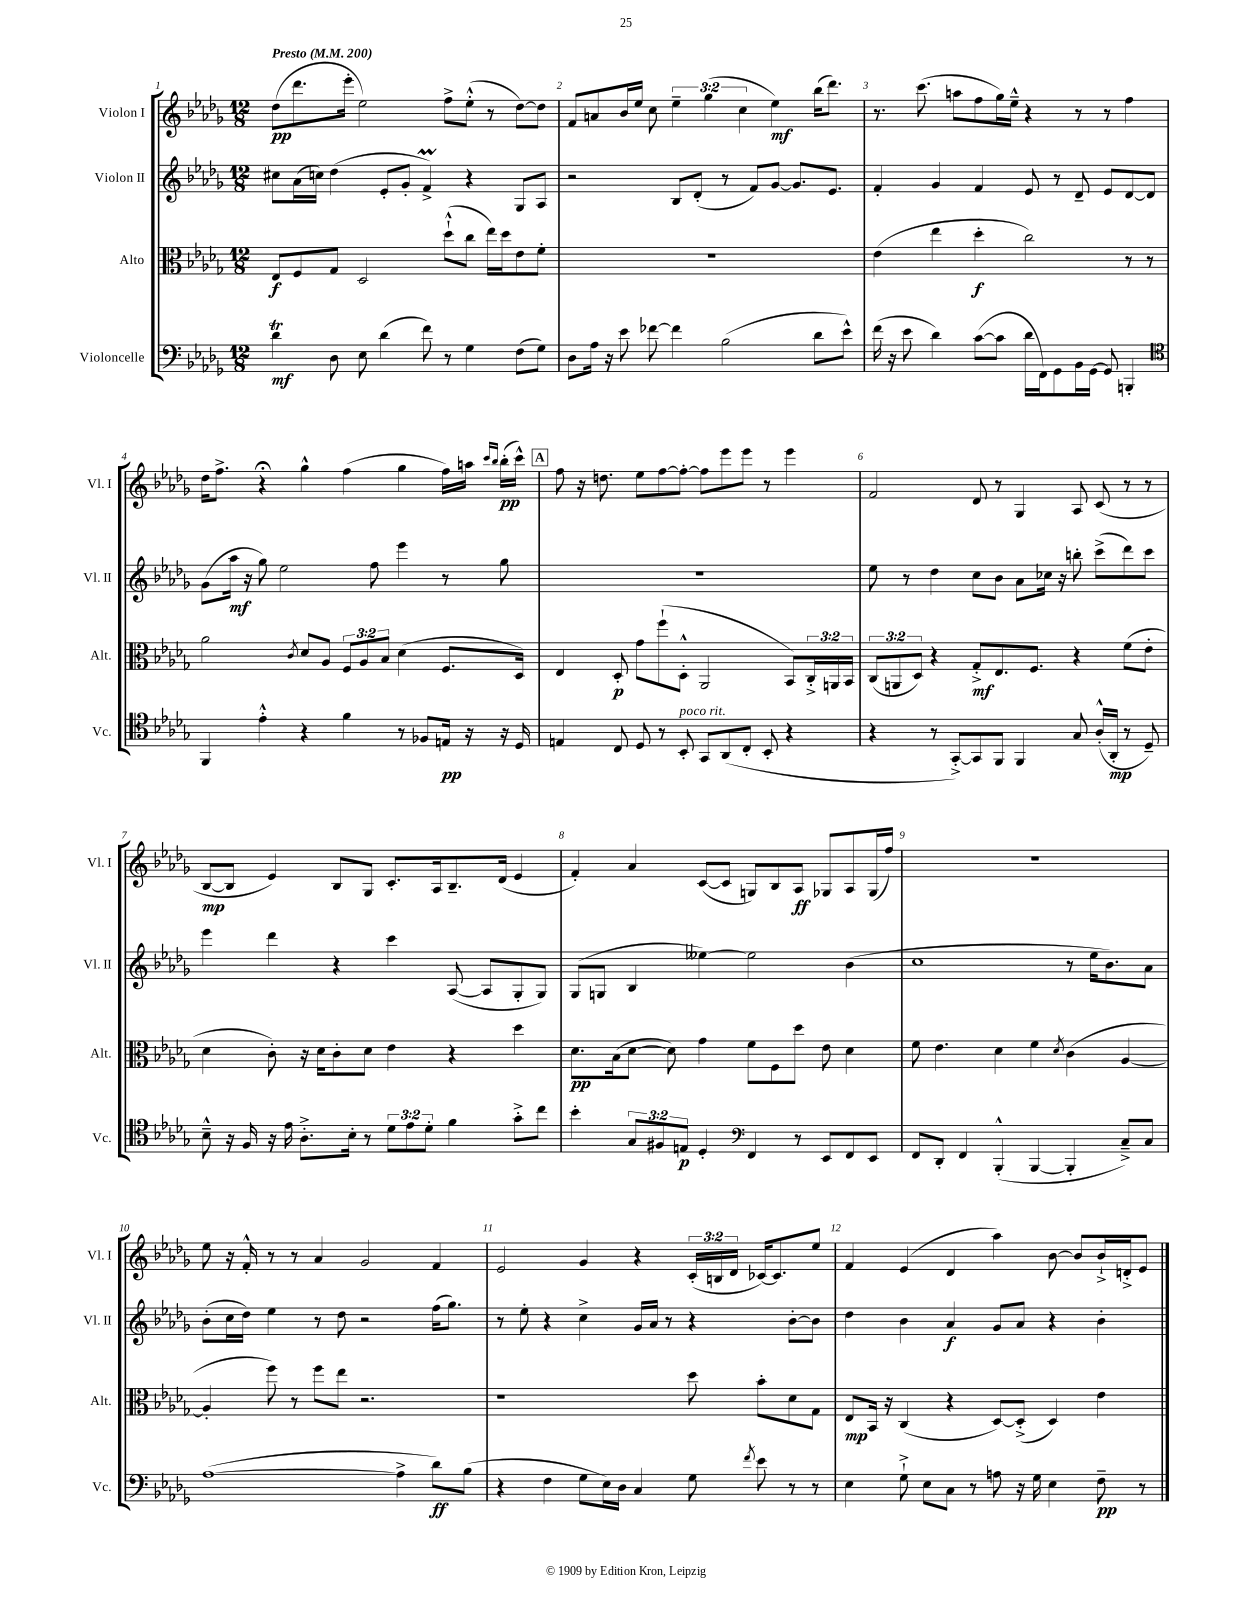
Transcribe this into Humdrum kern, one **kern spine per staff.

**kern	**dynam	**kern	**dynam	**kern	**dynam	**kern	**dynam
*part4	*part4	*part3	*part3	*part2	*part2	*part1	*part1
*staff4	*staff4	*staff3	*staff3	*staff2	*staff2	*staff1	*staff1
*I"Violoncelle	*	*I"Alto	*	*I"Violon II	*	*I"Violon I	*
*I'Vc.	*	*I'Alt.	*	*I'Vl. II	*	*I'Vl. I	*
*clefF4	*	*clefC3	*	*clefG2	*	*clefG2	*
*k[b-e-a-d-g-]	*	*k[b-e-a-d-g-]	*	*k[b-e-a-d-g-]	*	*k[b-e-a-d-g-]	*
*M12/8	*	*M12/8	*	*M12/8	*	*M12/8	*
*MM200	*	*MM200	*	*MM200	*	*MM200	*
=1	=1	=1	=1	=1	=1	=1	=1
!	!	!	!	!	!	!LO:TX:a:B:t=Presto	!
4d-T\	mf	8E-/L	f	8cc#X\L	.	(8dd-\L	pp
.	.	8F/	.	(16a-\L	.	8.ddd-\	.
.	.	.	.	16ccn\JJ)	.	.	.
8D-\	.	8G-/J	.	(4dd-\	.	.	.
.	.	.	.	.	.	16eee-'\Jk	.
8E-\	.	2D-/	.	.	.	2ee-\)	.
(4d-\	.	.	.	8e-'/L	.	.	.
.	.	.	.	8g-'/J	.	.	.
8f\)	.	.	.	4fm^/)	.	.	.
8r	.	(8dd-`^^\L	.	.	.	8ff^\L	.
4G-\	.	8cc\J	.	4r	.	(8ee-'^^\J	.
.	.	16ee-\LL)	.	.	.	8r	.
.	.	16dd-\J	.	.	.	.	.
(8F\L	.	8e-\	.	8G-/L	.	[8dd-\L)	.
8G-\J)	.	8f'\J	.	8A-/J	.	8dd-\J]	.
=2	=2	=2	=2	=2	=2	=2	=2
8D-\L	.	1.r	.	2r	.	8f/L	.
16A-\Jk	.	.	.	.	.	8an/	.
16r	.	.	.	.	.	.	.
8e-\	.	.	.	.	.	16b-/L	.
.	.	.	.	.	.	16ee-/JJ	.
[8f-X\	.	.	.	.	.	8cc\	.
4f-\]	.	.	.	8B-/L	.	6ee-~\	.
.	.	.	.	(8d-'/J	.	.	.
.	.	.	.	.	.	(6gg-\	.
(2B-\	.	.	.	8r	.	.	.
.	.	.	.	.	.	6cc\	.
.	.	.	.	8f/L)	.	.	.
.	.	.	.	[8g-/J	.	4ee-\)	mf
.	.	.	.	8.g-/L]	.	.	.
8d-\L	.	.	.	.	.	(16bb-\KL	.
.	.	.	.	8.e-/J	.	8.ddd-\J)	.
8e-^^\J)	.	.	.	.	.	.	.
=3	=3	=3	=3	=3	=3	=3	=3
(16f\	.	(4e-\	.	4f'/	.	8.r	.
16r	.	.	.	.	.	.	.
8e-\	.	.	.	.	.	.	.
.	.	.	.	.	.	(8.ccc\	.
4d-\)	.	4ee-\	.	4g-/	.	.	.
.	.	.	.	.	.	8aan\L	.
([8c\L	.	4dd-'\	f	4f/	.	8ff\	.
8c\J]	.	.	.	.	.	16gg-\L)	.
.	.	.	.	.	.	16ee-~^^\JJ	.
16d-\LL	.	2cc\)	.	8e-/	.	4r	.
16FF\J)	.	.	.	.	.	.	.
8GG-\	.	.	.	8r	.	.	.
16BB-\L	.	.	.	8d-~/	.	8r	.
[16GG-\JJ	.	.	.	.	.	.	.
8GG-/]	.	.	.	8e-/L	.	8r	.
4BBBn'/	.	8r	.	[8d-/	.	4ff\	.
.	.	8r	.	8d-/J]	.	.	.
!!LO:LB:g=z
=4	=4	=4	=4	=4	=4	=4	=4
*clefC4	*	*	*	*	*	*	*
4FF/	.	2a-\	.	(8g-\L	.	16dd-\KL	.
.	.	.	.	.	.	8.ff^\J	.
.	.	.	.	16aa-\Jk	mf	.	.
.	.	.	.	16r	.	.	.
4e-'^^\	.	.	.	8gg-\)	.	4r;<	.
.	.	.	.	2ee-\	.	.	.
.	.	8qc/	.	.	.	.	.
4r	.	8d-/L	.	.	.	4gg-^^\	.
.	.	8A-/J	.	.	.	.	.
4f\	.	12F/L	.	.	.	(4ff\	.
.	.	12A-/	.	.	.	.	.
.	.	.	.	8ff\	.	.	.
.	.	12B-/J	.	.	.	.	.
8r	.	(4d-\	.	4eee-\	.	4gg-\	.
8F-X/L	.	.	.	.	.	.	.
16En/Jk	pp	8.F/L	.	8r	.	16ff\LL)	.
16r	.	.	.	.	.	16aan\JJ	.
.	.	.	.	.	.	16qqccc/LL	.
.	.	.	.	.	.	16qqbb-/JJ	.
16r	.	.	.	8gg-\	.	(16bb-'\LL	pp
16D-/	.	16D-/Jk)	.	.	.	16ccc^^\JJ)	.
!!LO:REH:place=s1:t=A
=5	=5	=5	=5	=5	=5	=5	=5
4En/	.	4E-/	.	1.r	.	8ff\	.
.	.	.	.	.	.	16r	.
.	.	.	.	.	.	8.ddn\	.
8C/	.	8D-'/	p	.	.	.	.
8D-/	.	8g-\L	.	.	.	8ee-\L	.
8r	.	(8ff`\	.	.	.	[8ff\	.
!LO:TX:a:i:t=poco rit.	!	!	!	!	!	!	!
8BB-'/	.	8D-'^^\J	.	.	.	8ff'\J_	.
8GG-/L	.	2AA-/	.	.	.	8ff\L]	.
(8AA-/	.	.	.	.	.	8eee-\	.
8C'/J	.	.	.	.	.	8eee-\J	.
8BB-'/	.	.	.	.	.	8r	.
4r	.	8BB-/L)	.	.	.	4eee-\	.
.	.	24C'^/L	.	.	.	.	.
.	.	24AAn/	.	.	.	.	.
.	.	24BB-/JJ	.	.	.	.	.
=6	=6	=6	=6	=6	=6	=6	=6
4r	.	(12C/L	.	8ee-\	.	2f/	.
.	.	12AAn/	.	.	.	.	.
.	.	.	.	8r	.	.	.
.	.	12D-/J)	.	.	.	.	.
8r	.	4r	.	4dd-\	.	.	.
[8GG-'^/L)	.	.	.	.	.	.	.
8GG-/]	.	8G-'^/L	mf	8cc\L	.	8d-/	.
8FF/J	.	8.E-/	.	8b-\J	.	8r	.
4FF/	.	.	.	8a-\L	.	4G-/	.
.	.	8.F/J	.	.	.	.	.
.	.	.	.	16cc-X\Jk	.	.	.
.	.	.	.	16r	.	.	.
8G-/	.	4r	.	8bbn'\	.	8A-/	.
(16A-'^^/LL	.	.	.	(8ccc^\L	.	(8c/	.
16AA-'/JJ	mp	.	.	.	.	.	.
8r	.	(8f\L	.	8ddd-\)	.	8r	.
8D-~/)	.	8e-'\J	.	8ccc\J	.	8r	.
!!LO:LB:g=z
=7	=7	=7	=7	=7	=7	=7	=7
8B-~^^\	.	4d-\	.	4eee-\	.	[8B-/L	mp
16r	.	.	.	.	.	8B-/J]	.
16F/	.	.	.	.	.	.	.
16r	.	8c'\)	.	4ddd-\	.	4e-/)	.
16e-\	.	.	.	.	.	.	.
8.A-'^\L	.	16r	.	.	.	.	.
.	.	16d-\KL	.	.	.	.	.
.	.	8c'\	.	4r	.	8B-/L	.
16B-'\Jk	.	.	.	.	.	.	.
8r	.	8d-\J	.	.	.	8G-/J	.
12d-\L	.	4e-\	.	4ccc\	.	8.c'/L	.
12e-\	.	.	.	.	.	.	.
12d-'\J	.	.	.	.	.	.	.
.	.	.	.	.	.	16A-/k	.
4f\	.	4r	.	([8A-/	.	8.B-~/	.
.	.	.	.	8A-/L]	.	.	.
.	.	.	.	.	.	(16d-/Jk	.
8g-'^\L	.	4dd-\	.	8G-'/	.	4e-/	.
8cc\J	.	.	.	8G-/J)	.	.	.
=8	=8	=8	=8	=8	=8	=8	=8
4b-'\	.	8.d-\L	pp	(8G-/L	.	4f'/)	.
.	.	.	.	8Gn/J	.	.	.
.	.	(16B-\k	.	.	.	.	.
12G-/L	.	[8d-\J	.	4B-/	.	4a-/	.
12F#X/	.	.	.	.	.	.	.
.	.	8d-\])	.	.	.	.	.
12En/J	p	.	.	.	.	.	.
4D-'/	.	4g-\	.	[4ee--X\)	.	([8c/L	.
.	.	.	.	.	.	8c/J]	.
*clefF4	*	*	*	*	*	*	*
4FF/	.	8f\L	.	2ee--\]	.	8Gn/L)	.
.	.	8F\	.	.	.	8B-/	.
8r	.	8dd-\J	.	.	.	8A-/J	ff
8EE-/L	.	8e-\	.	.	.	8G-X/L	.
8FF/	.	4d-\	.	(4b-\	.	8A-/	.
8EE-/J	.	.	.	.	.	(16G-/L	.
.	.	.	.	.	.	16ff/JJ)	.
=9	=9	=9	=9	=9	=9	=9	=9
8FF/L	.	8f\	.	1cc	.	1.r	.
8DD-'/J	.	4.e-\	.	.	.	.	.
4FF/	.	.	.	.	.	.	.
(4BBB-'^^/	.	4d-\	.	.	.	.	.
[4BBB-/	.	4f\	.	.	.	.	.
.	.	8qd-/	.	.	.	.	.
4BBB-'/]	.	(4c\	.	8r	.	.	.
.	.	.	.	16ee-\KL	.	.	.
.	.	.	.	8.b-\)	.	.	.
8C~^/L)	.	[4A-/	.	.	.	.	.
8C/J	.	.	.	8a-\J	.	.	.
!!LO:LB:g=z
=10	=10	=10	=10	=10	=10	=10	=10
([1A-	.	4A-'/]	.	(8b-'\L	.	8ee-\	.
.	.	.	.	16cc\L	.	16r	.
.	.	.	.	16dd-\JJ)	.	16f'^^/	.
.	.	8ff\)	.	4ee-\	.	8r	.
.	.	8r	.	.	.	8r	.
.	.	8ff\L	.	8r	.	4a-/	.
.	.	8ee-\J	.	8dd-\	.	.	.
.	.	2.r	.	2r	.	2g-/	.
4A-^\]	.	.	.	.	.	.	.
8d-\L)	ff	.	.	(16ff\KL	.	4f/	.
.	.	.	.	8.gg-\J)	.	.	.
(8B-\J	.	.	.	.	.	.	.
=11	=11	=11	=11	=11	=11	=11	=11
4r	.	1r	.	8r	.	2e-/	.
.	.	.	.	8ee-'\	.	.	.
4F\	.	.	.	4r	.	.	.
8G-\L	.	.	.	4cc^\	.	4g-/	.
16E-\L)	.	.	.	.	.	.	.
16D-\JJ	.	.	.	.	.	.	.
4C/	.	.	.	16g-/LL	.	4r	.
.	.	.	.	16a-/JJ	.	.	.
.	.	.	.	8r	.	.	.
8G-\	.	8dd-\	.	4r	.	(24c'/LL	.
.	.	.	.	.	.	24Bn/	.
.	.	.	.	.	.	24d-/JJ	.
8qf/	.	.	.	.	.	.	.
8e-\	.	8b-'\L	.	.	.	[16c-X/KL)	.
.	.	.	.	.	.	8.c-/]	.
8r	.	8d-\	.	[8b-'\L	.	.	.
8r	.	8G-\J	.	8b-\J]	.	8ee-/J	.
=12	=12	=12	=12	=12	=12	=12	=12
4E-\	.	8E-/L	mp	4dd-\	.	4f/	.
.	.	16BB-/Jk	.	.	.	.	.
.	.	16r	.	.	.	.	.
8G-`^\	.	(4C/	.	4b-\	.	(4e-/	.
8E-\L	.	.	.	.	.	.	.
8C\J	.	4r	.	4a-/	f	4d-/	.
8r	.	.	.	.	.	.	.
8An\	.	[8D-/L)	.	8g-/L	.	4aa-\)	.
16r	.	(8D-'^/J]	.	8a-/J	.	.	.
16G-\	.	.	.	.	.	.	.
4E-\	.	4D-/)	.	4r	.	[8b-\	.
.	.	.	.	.	.	8b-/L]	.
8F~\	pp	4e-\	.	4b-'\	.	16b-`^/L	.
.	.	.	.	.	.	16dn'^/J	.
8r	.	.	.	.	.	8e-/J	.
==	==	==	==	==	==	==	==
*-	*-	*-	*-	*-	*-	*-	*-
